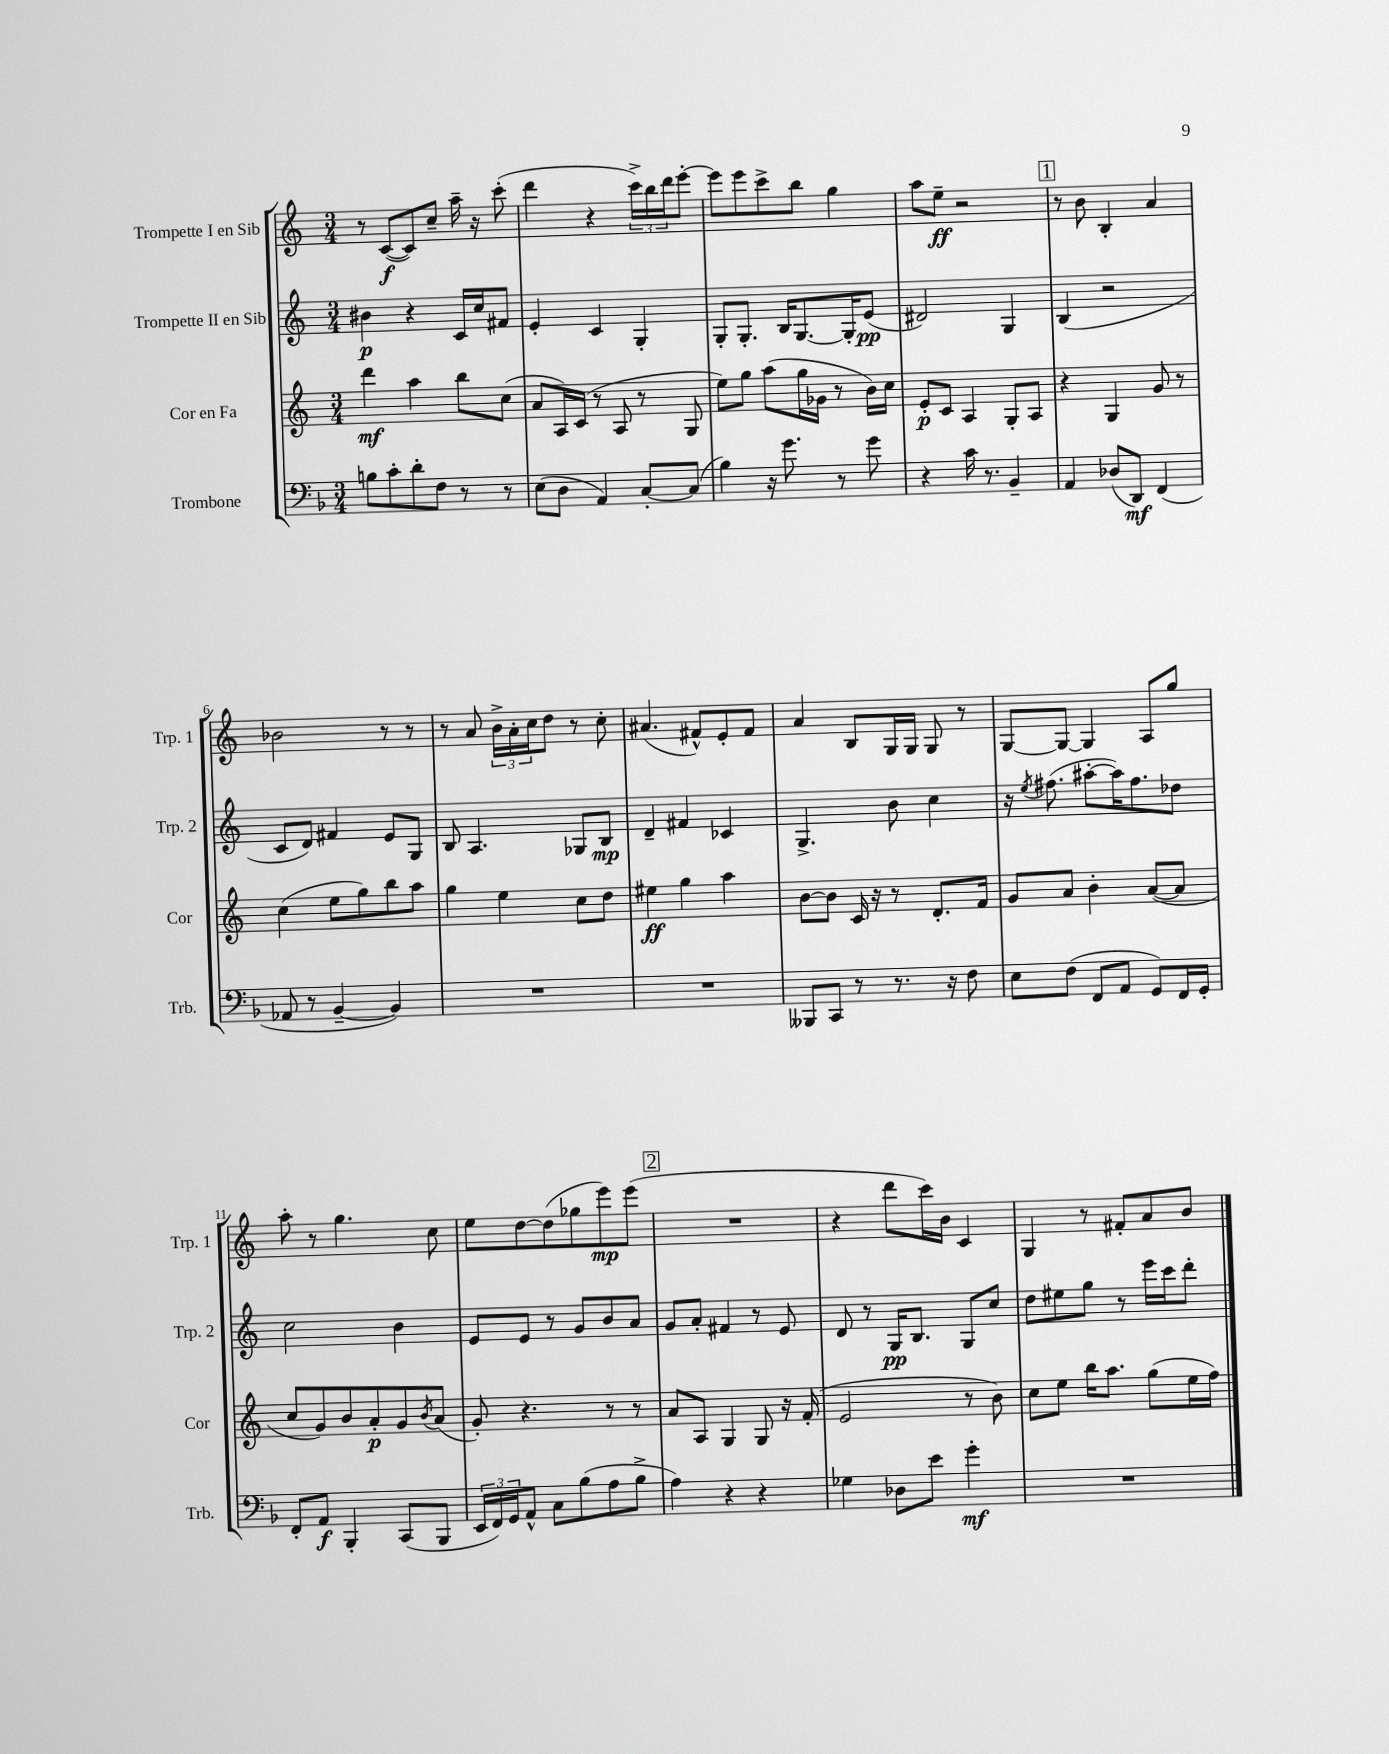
<<
\new StaffGroup <<
\new Staff = "s0" \with { instrumentName = "Trompette I en Sib" shortInstrumentName = "Trp. 1" } {
    \clef treble \key c \major \numericTimeSignature \time 3/4
    r8 c'8~\f( c'8) c''8-- a''16-- r16 c'''8-.( |
    d'''4 r4 \tuplet 3/2 { c'''16->) b''16 d'''16 } e'''8~-. |
    e'''8 e'''8 c'''8-> b''8 g''4 |
    a''8 e''8--\ff r2 |
    \mark \markup { \box "1" } r8 b'8 b4-. a'4 |
    bes'2 r8 r8 |
    r8 a'8 \tuplet 3/2 { b'16-> a'16-. c''16 } d''8 r8 c''8-. |
    ais'4.( fis'8-^) e'8-. fis'8 |
    a'4 b8 g16 g16 g8 r8 |
    g8~ g8~ g4 a8 g''8 |
    a''8-. r8 g''4. c''8 |
    e''8 d''8~ d''8( ges''8 e'''8\mp) e'''8( |
    \mark \markup { \box "2" } R2. |
    r4 d'''8 c'''16) b'16 c'4 |
    g4 r8 fis'8-. a'8 b'8 \bar "|." |
}
\new Staff = "s1" \with { instrumentName = "Trompette II en Sib" shortInstrumentName = "Trp. 2" } {
    \clef treble \key c \major \numericTimeSignature \time 3/4
    bis'4\p r4 c'16 c''16 fis'8 |
    e'4-. c'4 g4-. |
    g8-. g8.-. b16 g8.~ g16-. e'8\pp( |
    dis'2) g4 |
    \mark \markup { \box "1" } b4( r2 |
    c'8 d'8) fis'4 e'8 g8 |
    b8 a4. ges8 b8\mp |
    d'4-- fis'4 ces'4 |
    g4.-> b'8 c''4 |
    r16 \acciaccatura { e''8 } fis''8.( ais''8~-. ais''16) fis''8. des''8 |
    c''2 b'4 |
    e'8 e'8 r8 g'8 b'8 a'8 |
    \mark \markup { \box "2" } g'8 a'8-. fis'4 r8 e'8 |
    d'8 r8 g16\pp b8. g8 c''8 |
    d''8 eis''8 g''8 r8 e'''16 c'''16 d'''8-. \bar "|." |
}
\new Staff = "s2" \with { instrumentName = "Cor en Fa" shortInstrumentName = "Cor" } {
    \clef treble \key c \major \numericTimeSignature \time 3/4
    d'''4\mf a''4 b''8 c''8( |
    a'8 a16) c'16( r8 a8 r8 g8 |
    e''8) g''8 a''8( g''16 ges'16 r8 b'16) c''16 |
    e'8-.\p c'8 a4 g8-. a8 |
    \mark \markup { \box "1" } r4 g4 g'8 r8 |
    c''4( e''8 g''8) b''8 a''8 |
    g''4 e''4 c''8 d''8 |
    eis''4\ff g''4 a''4 |
    b'8~ b'8 c'16 r16 r8 d'8.-. f'16 |
    g'8 a'8 b'4-. a'8~( a'8 |
    c''8 g'8) b'8 a'8-.\p g'8 \acciaccatura { b'8 } a'8( |
    g'8-.) r4. r8 r8 |
    \mark \markup { \box "2" } a'8 a8 g4 g8 r16 f'16-.( |
    e'2 r8 b'8) |
    c''8 e''8 b''16 a''8. g''8( e''16 f''16) \bar "|." |
}
\new Staff = "s3" \with { instrumentName = "Trombone" shortInstrumentName = "Trb." } {
    \clef bass \key f \major \numericTimeSignature \time 3/4
    b8 c'8-. d'8-. f8 r8 r8 |
    e8( d8 a,4) c8~-. c8( |
    bes4) r16 g'8. r8 g'8 |
    r4 c'16 r8. bes,4-- |
    \mark \markup { \box "1" } a,4 des8( d,8\mf) f,4( |
    aes,8 r8 bes,4~-- bes,4) |
    R2. |
    R2. |
    beses,,8 c,8 r8 r8. r16 f8 |
    e8 f8( f,8 a,8 g,8) f,16 g,16-. |
    f,8-. a,8\f bes,,4-. c,8( bes,,8 |
    \tuplet 3/2 { e,16 f,16) g,16 } a,8-^ c8 bes8( a8 bes8-> |
    \mark \markup { \box "2" } a4) r4 r4 |
    ges4 des8 e'8 g'4-.\mf |
    R2. \bar "|." |
}
>>
>>
